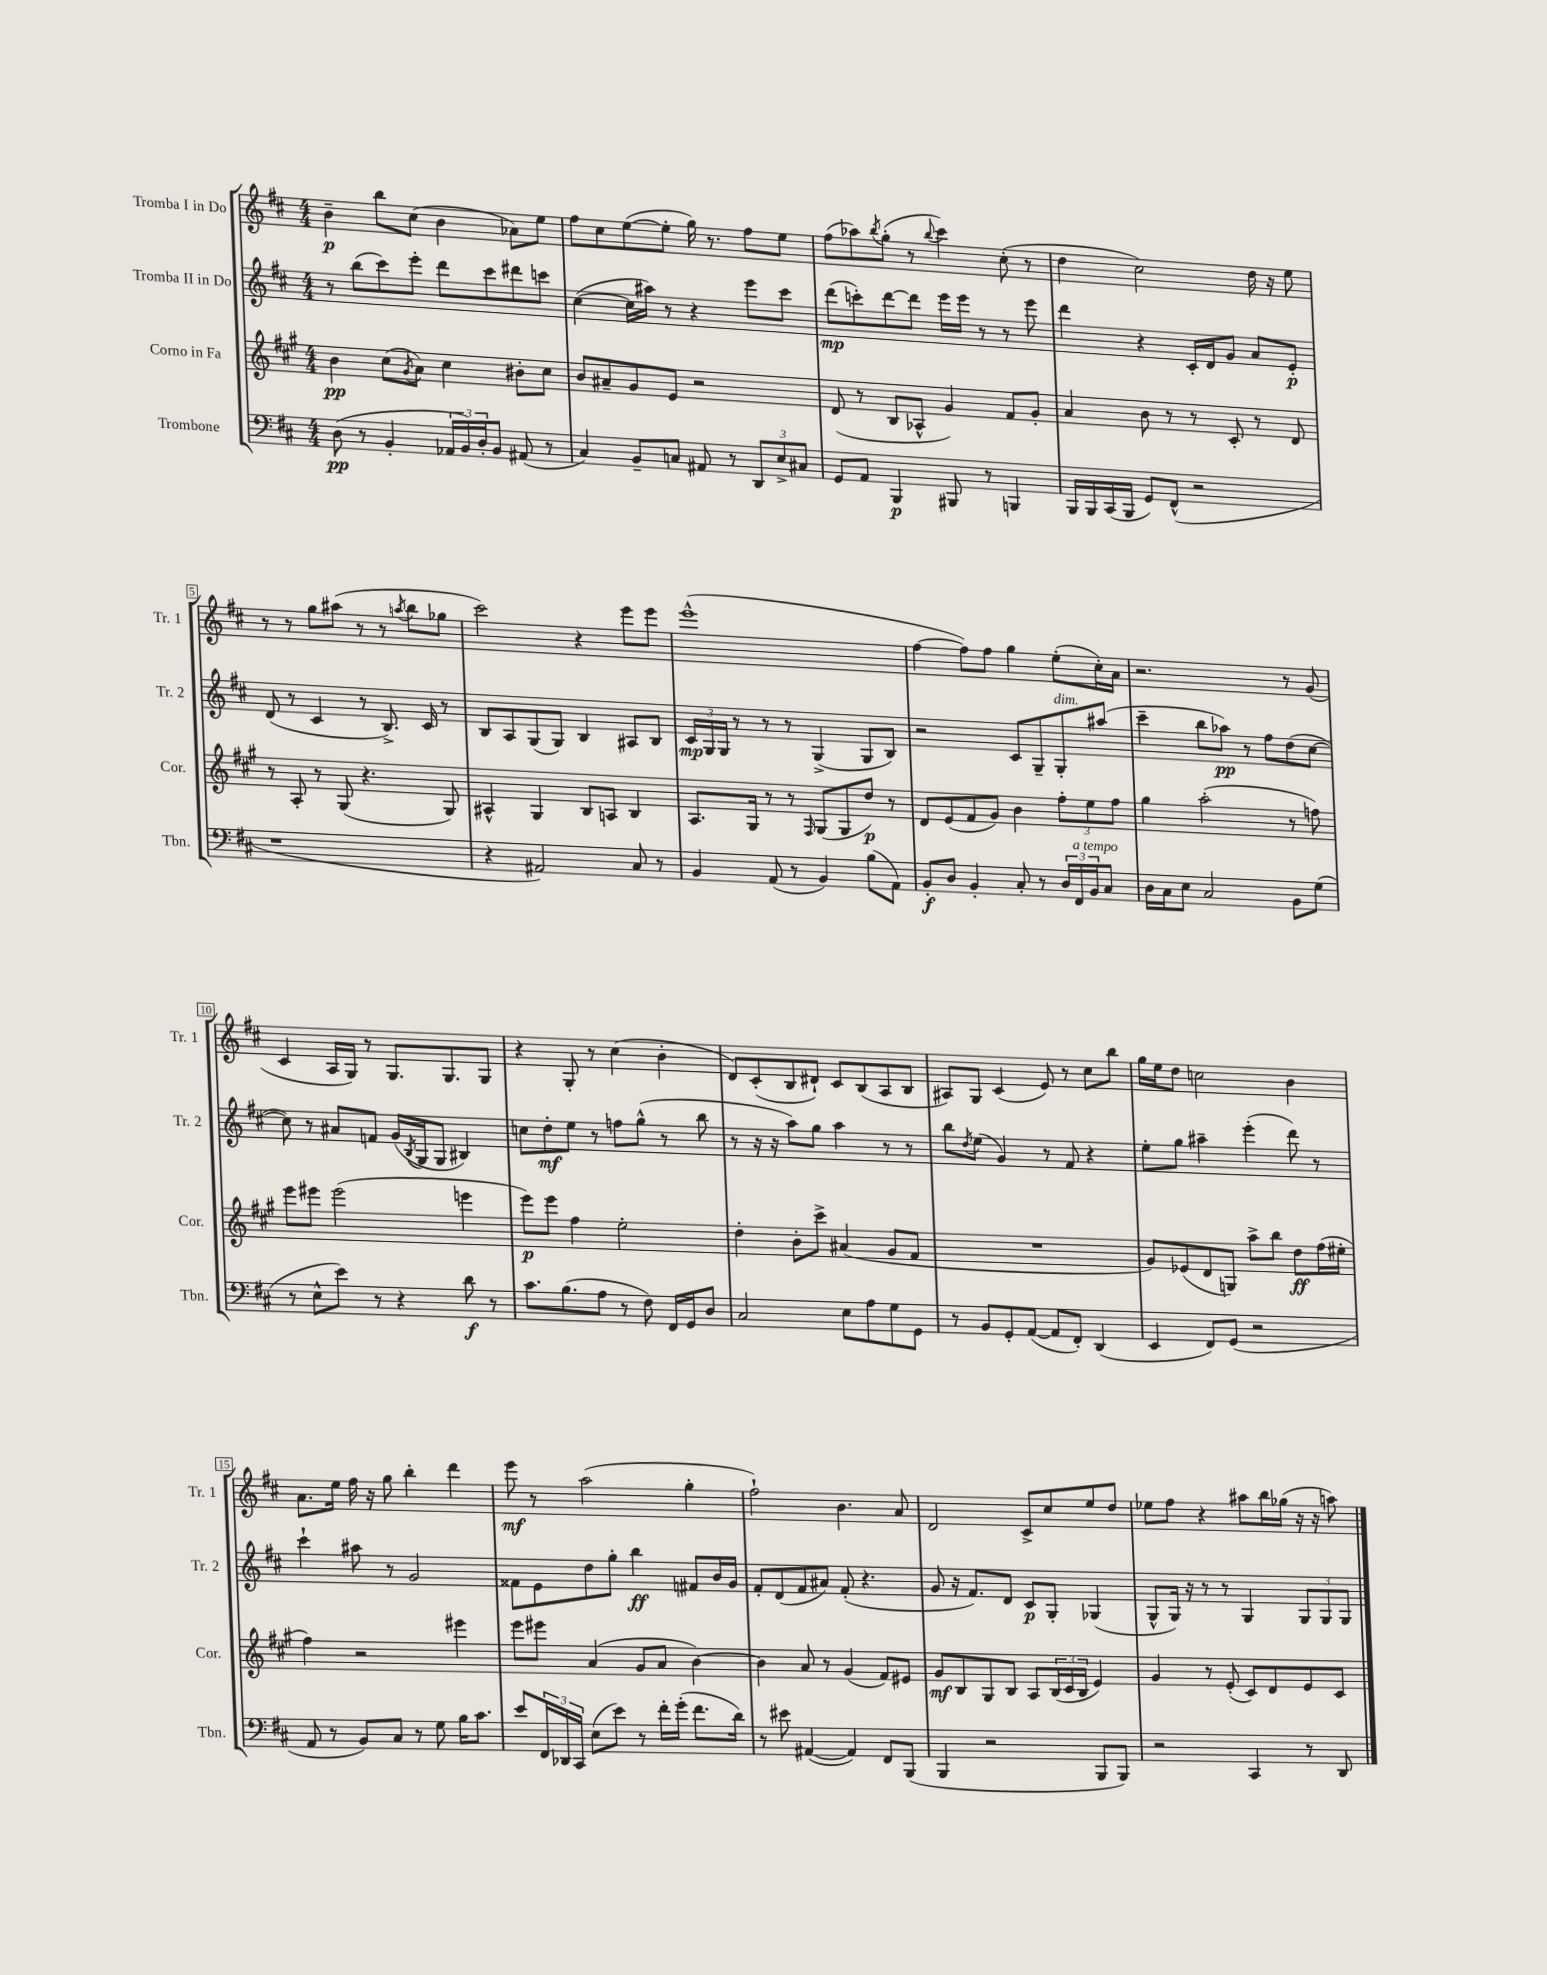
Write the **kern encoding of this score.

**kern	**kern	**kern	**kern
*staff4	*staff3	*staff2	*staff1
*clefF4	*clefG2	*clefG2	*clefG2
*k[f#c#]	*k[f#c#g#]	*k[f#c#]	*k[f#c#]
*M4/4	*M4/4	*M4/4	*M4/4
(8D	4b	8r	4b~
8r	.	(8bb	.
4BB'	(8cc#	8ccc#)	8bb
.	8qg#	.	.
.	8a)	8eee'	(8cc#
24AA-	4cc#	8ddd	4b
24BB)	.	.	.
24D'	.	.	.
8BB	.	8ccc#	.
(8AA#	8b#'	8ddd#	8a-)
8r	8cc#	8ccc	8ee
=	=	=	=
4C#)	8b	([4cc#	8ff#
.	8a#~	.	8cc#
8BB~	8g#	16cc#]	([8ee
.	.	16aa#)	.
8C	8e	8r	8ee']
8AA#	2r	4r	16gg)
.	.	.	8.r
8r	.	.	.
12DD	.	8eee	8ff#
12E^	.	.	.
.	.	8ccc#	8ee
12C#	.	.	.
=	=	=	=
8GG	(8d	(8ddd	(8ff#
8AA	8r	8ccc')	8aa-)
.	.	.	8qbb
4BBB	8B	[8ddd	(8gg'
.	8A-^^	8ddd]	8r
.	.	.	8qqbb
8BBB#	4g#)	16eee	4ccc#)
.	.	16eee	.
8r	.	8r	.
4BBB	8f#	8r	(8cc#'
.	8g#'	8eee	8r
=	=	=	=
16BBB	4a	4ddd	4dd
16BBB	.	.	.
(16CC#	.	.	.
16BBB	.	.	.
8GG)	8b	4r	2cc#)
(8FF#^^	8r	.	.
2r	8r	16c#'	.
.	.	16d	.
.	8c#'	8g	.
.	8r	8a	16dd
.	.	.	16r
.	8d	8e'	8ee
=	=	=	=
1r	8r	(8d	8r
.	8A'	8r	8r
.	8r	4c#	8gg
.	(8G#	.	(8aa#
.	4.r	8r	8r
.	.	8.B^)	8r
.	.	.	8qaa
.	.	.	8bb
.	.	16c#	.
.	8G#)	8r	8gg-
=	=	=	=
4r	4A#^^	8B	2ccc#)
.	.	8A	.
2AA#)	4G#	(8G	.
.	.	8G)	.
.	8B	4B	4r
.	8A	.	.
8C#	4B	8A#	8eee
8r	.	8B	8eee
=	=	=	=
4BB	8.A	24c#	(1eee^^
.	.	24G	.
.	.	24G	.
.	.	8r	.
.	16G#	.	.
(8AA	8r	8r	.
8r	8r	8r	.
.	16qqF#	.	.
4BB)	(8G#	(4G^	.
.	8G#	.	.
(8B	8dd)	8G	.
8AA)	8r	8B)	.
=	=	=	=
8BB'	8d	2r	[4ff#
8D	(8e	.	.
4BB'	8f#	.	8ff#])
.	8g#)	.	8ff#
8C#'	4b	8c#	4gg
8r	.	8G~	.
24D	12ff#'	8G'	(8ee'
24FF#	.	.	.
24BB	12ee	.	.
8C#	.	(8aa#	16cc#')
.	12ff#	.	.
.	.	.	16a
=	=	=	=
16D	4gg#	4ccc#~	2.r
16C#	.	.	.
8E	.	.	.
2C#	(2aa'	8bb	.
.	.	8aa-)	.
.	.	8r	.
.	.	8ff#	.
8BB	8r	(8dd	8r
(8G	8ff)	[8cc#	(8g
=	=	=	=
8r	8eee	8cc#])	4c#
8E^^	8eee#	8r	.
8e)	(2eee#	8a#	16A
.	.	.	16G)
8r	.	8f	8r
4r	.	(16g	8.G
.	.	8qB	.
.	.	16G	.
.	.	8G	.
.	.	.	8.G
8d	4eee	4B#)	.
8r	.	.	8G
=	=	=	=
8.c#	8eee)	8cc	4r
.	8eee	8dd'	.
(8.B	.	.	.
.	4ff#	8ee	8G'
8A	.	8r	8r
8r	2ee'	8ff	(4cc#
8F#)	.	(8gg^^	.
16FF#	.	8r	4b'
16GG	.	.	.
8D	.	8bb	.
=	=	=	=
2C#	4dd'	8r	8d)
.	.	16r	(8c#'
.	.	16r	.
.	8b'	8aa)	8B
.	8ccc#^	8gg	8d#`)
8E	(4a#	4aa	8c#
8A	.	.	(8B
8G	8g#	8r	8A
8GG	8f#	8r	8B
=	=	=	=
8r	1r	8bb	8A#)
.	.	8qdd	.
8BB	.	(8ee	8G
8GG'	.	4g)	(4c#
([8AA	.	.	.
8AA]	.	8r	8e)
8FF#')	.	8f#	8r
(4DD	.	4r	8cc#
.	.	.	8bb
=	=	=	=
4EE	8g#)	8ee'	16gg
.	.	.	16ee
.	(8e-	8gg	8dd
8FF#)	8d	4aa#~	2cc
(8GG	8G)	.	.
2r	8aa^	(4eee'	.
.	8bb	.	.
.	8dd	8ddd)	4b
.	(16ff#	8r	.
.	16ee#'	.	.
=	=	=	=
8AA	4ff#)	4ccc#`	8.a
8r	.	.	.
.	.	.	16ee
8BB)	2r	8aa#	16ff#
.	.	.	16r
8C#	.	8r	8gg
8r	.	2g	4bb'
8G	.	.	.
16B	4eee#	.	4ddd
8.c#	.	.	.
=	=	=	=
8e	8eee	8f##	8eee
24FF#	8eee#	8e	8r
24DD-	.	.	.
24CC#	.	.	.
(8E	(4a	8dd	(2aa
8e)	.	8gg'	.
8r	8g#	4bb	.
16f#'	8a	.	.
(16g'	.	.	.
8.f#	[4b)	8f#	4gg'
.	.	16b	.
16d)	.	16g	.
=	=	=	=
8r	4b]	8f#'	2ff#`)
8e#	.	(8d	.
([4AA#	8a	8f#	.
.	8r	8a#)	.
4AA#])	(4g#	(8f#'	4.b
.	.	4.r	.
8FF#	8f#)	.	.
(8BBB	8e#	.	8a
=	=	=	=
4BBB	8g#	8g	2d
.	8B	16r	.
.	.	8.f#)	.
2r	8G#	.	.
.	8B	8d	.
.	8A	8c#	8c#^
.	(24B	8G'	8cc#
.	24c#	.	.
.	24B	.	.
8BBB	4e)	(4G-	8ee
8BBB)	.	.	8dd
=	=	=	=
2r	4g#	8G^^	8ee-
.	.	16G)	8ff#
.	.	16r	.
.	8r	8r	4r
.	(8e'	8r	.
4CC#	8c#)	4G	8aa#
.	8d	.	16bb
.	.	.	(16gg-
8r	8e	12G	16r
.	.	.	16r
.	.	12G	.
8DD	8c#	.	8aa)
.	.	12G	.
==	==	==	==
*-	*-	*-	*-
